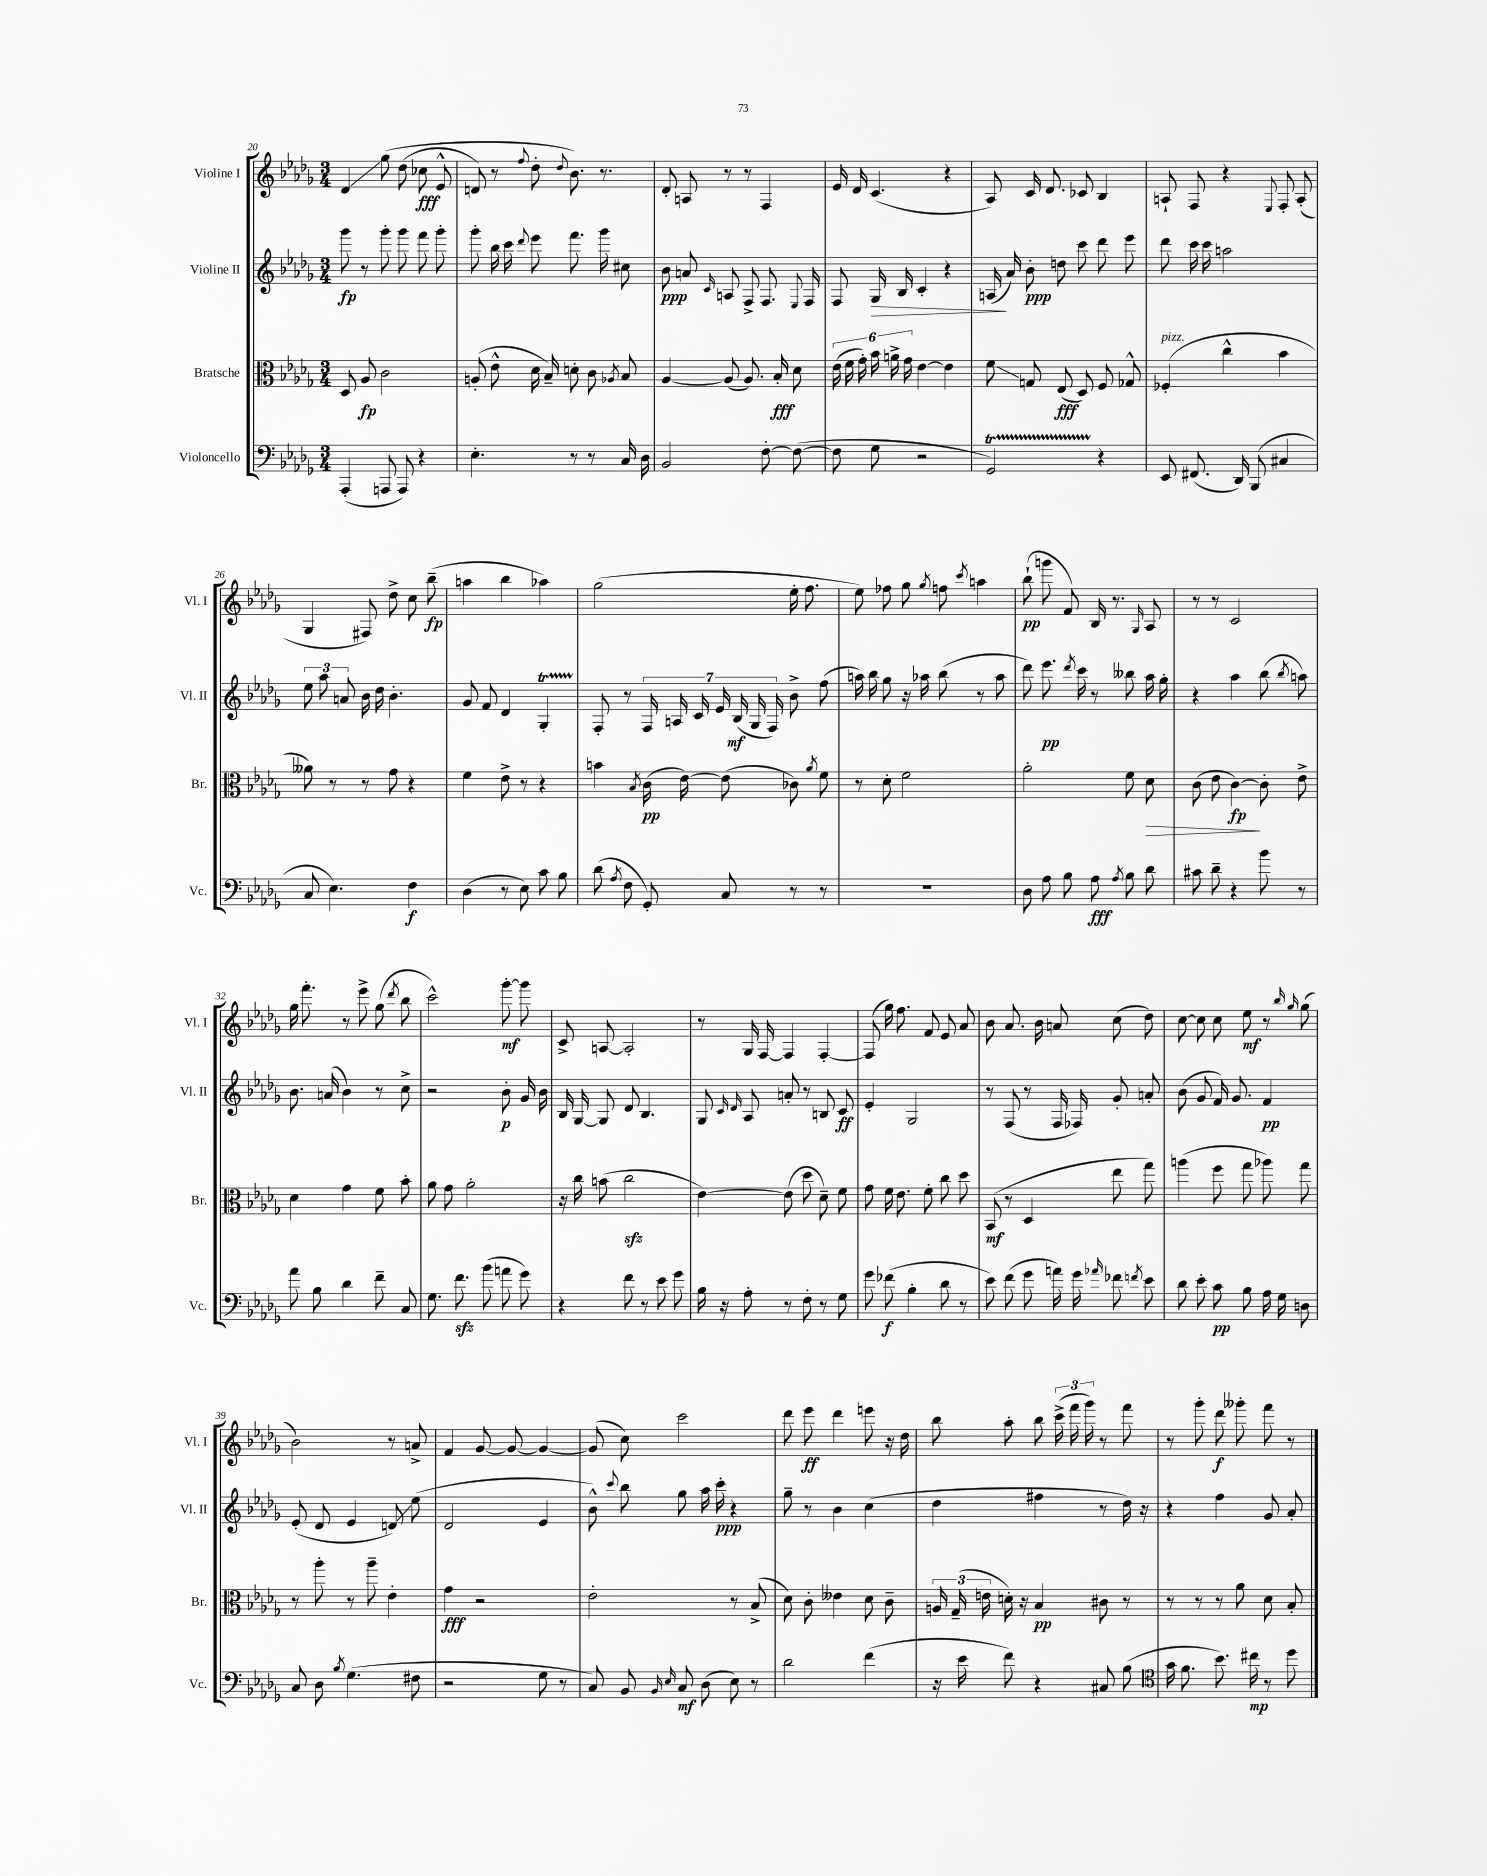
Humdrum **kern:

**kern	**kern	**kern	**kern
*staff4	*staff3	*staff2	*staff1
*clefF4	*clefC3	*clefG2	*clefG2
*k[b-e-a-d-g-]	*k[b-e-a-d-g-]	*k[b-e-a-d-g-]	*k[b-e-a-d-g-]
*M3/4	*M3/4	*M3/4	*M3/4
(4AAA-'/	8D-/	8ggg-\	4d-/
.	8A-/	8r	.
8AAA/	2c\	8ggg-'\	&(8gg-\
8AAA/)	.	8ggg-\	(8dd-\
4r	.	8fff\	8cc-\
.	.	8ggg-'\	8e-^^/
=	=	=	=
4.E-'\	(8A'/	8ggg-'\	8d/)
.	8e-^^\	16bb-\	8r
.	.	16ccc\	.
.	.	8qqddd-/	8qqff/
.	16d-\	8eee-\	8dd-'\
.	16B-~/)	.	.
.	.	.	8qqdd-/
8r	8d'\	8.fff\	8.b-\&)
8r	8c\	.	.
.	.	16ggg-\	8.r
.	8qA-/	.	.
16C/	8B-/	8cc#\	.
16D-\	.	.	.
=	=	=	=
2BB-/	[4A-/	8b-\	8d-'/
.	.	8a/	8A/
.	.	16qqc/	.
.	(8A-/]	8A/	8r
.	8.A-/)	8F^/	8r
[8F'\	.	8.F/	4F/
.	16B-'/	.	.
(8F\_	8d-\	.	.
.	.	8qqE-/	.
.	.	16F/	.
=	=	=	=
8F\]	(24e-\	8F/	16e-/
.	24f\	.	.
.	.	.	16d-/
.	24g-'\)	.	.
8G-\	24b-\	16G-/	(4.c/
.	24a^\	.	.
.	.	16B-/	.
.	24g-\	.	.
2r	[4e-\	4c'/	.
.	4e-\]	4r	4r
=	=	=	=
2GG-/)	8f\	(16A/	8A-/)
.	.	16a-/)	.
.	8G/	8b-'\	16c/
.	.	.	8.d-/
.	(8E-/	8dd\	.
.	8D-/)	8ccc\	8c-/
4r	8F/	8ddd-\	4B-/
.	8G-^^/	8eee-\	.
=	=	=	=
8EE-/	(4F-'/	8ddd-\	8A`/
(8.FF#/	.	16ccc\	8F/
.	.	16ccc\	.
.	4cc^^\	2aa\	4r
16DD-/)	.	.	.
(8BBB-/	.	.	.
.	.	.	8qqE-/
4C#/	4b-\	.	8F'/
.	.	.	(8A'/
=	=	=	=
8C/	8a--\)	12ee-\	4G-/
.	.	12aa-\	.
4.E-\)	8r	.	.
.	.	12a/	.
.	8r	16b-\	8F#/)
.	.	16dd-\	.
.	8g-\	4.b-'\	8dd-^\
4F\	4r	.	8cc\
.	.	.	(8bb-~\
=	=	=	=
(4D-\	4f\	8g-/	4aa\
.	.	8f/	.
8r	8e-^\	4d-/	4bb-\
8E-\)	8r	.	.
8c\	4r	4G-'/	4aa-\)
8B-\	.	.	.
=	=	=	=
(8d-\	4b\	8F'/	(2gg-\
8qA-/	.	.	.
8F\	.	8r	.
.	8qB-/	.	.
8GG-'/)	(16c\	28F/	.
.	.	28A/	.
.	[16e-\)	.	.
.	.	28c/	.
.	.	28e-/	.
8C/	(8e-\]	.	.
.	.	(28B-/	.
.	.	28G-/	.
.	.	28F/)	.
8r	8c-\)	8b-^\	16ee-'\
.	.	.	8.ff\
.	8qa-/	.	.
8r	8f\	(8ff\	.
=	=	=	=
2.r	8r	16aa\)	8ee-\)
.	.	16bb-\	.
.	8d-'\	8gg-\	8ff-\
.	2f\	16r	8gg-\
.	.	16aa-\	.
.	.	.	8qgg-/
.	.	(8bb-\	8ff\
.	.	.	8qccc/
.	.	8r	4aa\
.	.	8aa-\	.
=	=	=	=
8D-\	2a-'\	8ddd-\)	(8bb-`\
8A-\	.	8.eee-\	8ggg\
8B-\	.	.	8f/)
.	.	8qddd-/	.
.	.	16ccc\	.
8A-\	.	8r	16B-/
.	.	.	8.r
8qA-/	.	.	.
8B-\	8f\	8bb--\	.
.	.	.	16qqG-/
8d-\	8d-\	16aa-\	8A-/
.	.	16gg-'\	.
=	=	=	=
8c#\	(8c\	4r	8r
8d-~\	8e-\	.	8r
4r	[4c\)	4aa-\	2c/
8b-\	8c'\]	(8bb-\	.
.	.	8qbb-/	.
8r	8e-^\	8aa\)	.
=	=	=	=
8a-\	4d-\	8.b-\	16gg-\
.	.	.	8.fff'\
8B-\	.	.	.
.	.	(16a/	.
4d-\	4g-\	4b-\)	8r
.	.	.	8eee-^\
8f~\	8f\	8r	(8gg-\
.	.	.	8qddd-/
8C/	8b-'\	8cc^\	8bb-\
=	=	=	=
8.G-\	8a-\	2r	2ccc^^\)
.	8g-\	.	.
8.f\	.	.	.
.	2a-'\	.	.
(8b-\	.	.	.
8a\	.	8b-'\	[8ggg-'\
8g-\)	.	16g-/	8ggg-\]
.	.	16b-\	.
=	=	=	=
4r	16r	16B-/	8c^/
.	16cc\	[16G-/	.
.	(8b\	8G-/]	[8A/
8f\	2cc\	8d-/	2A'/]
8r	.	4.B-/	.
8e-\	.	.	.
8g-\	.	.	.
=	=	=	=
16B-\	[4e-\)	8G-/	8r
16r	.	.	.
.	.	16qqc/	.
.	.	16qqd-/	.
8A-'\	.	8A-/	16G-/
.	.	.	[16F/
8r	(8e-\]	8a'/	4F/]
8F'\	8dd-\	8r	.
8r	8d-~\)	8B/	[4F'/
8G-\	8f\	8c/	.
=	=	=	=
8g-\	8g-\	4e-'/	(8F/]
(8f-\	16f\	.	16gg-\)
.	8.e-\	.	8.ff\
4B-'\	.	2G-/	.
.	8f'\	.	8f/
8d-\	8cc\	.	8e-/
8r	8dd-\	.	8a-/
=	=	=	=
8e-\)	(8BB-/	8r	8b-\
(8f\	8r	(8F/	8.a-/
8g-\	4D-/	8r	.
.	.	.	16b-\
16a\)	.	16F/	8a/
16g-\	.	16F-/)	.
16qqa-/	.	.	.
8f-\	8ee-\	8g-'/	(8cc\
8qf/	.	.	.
8e-\	8gg-\)	8a'/	8dd-\)
=	=	=	=
8d-\	(4aa\	(8b-\	[8cc\
8e-'\	.	8g-/	8cc\]
8c\	8ff\	16f/)	8cc\
.	.	8.g-/	.
8B-\	8gg-\	.	8ee-\
16A-\	8aa-\)	4f/	8r
16G-\	.	.	.
.	.	.	16qqbb-/
.	.	.	16qqgg-/
8D\	8gg-\	.	(8gg-\
=	=	=	=
8C/	8r	(8e-'/	2b-\)
8D-\	8aa-'\	8d-/	.
8qB-/	.	.	.
(4.G-\	8r	4e-/	.
.	8aa-~\	.	.
.	4e-'\	8d/)	8r
8F#\	.	(8ee-\	8a^/
=	=	=	=
2r	4g-\	2d-/	4f/
.	2r	.	[8g-/
.	.	.	8g-/_
8G-\	.	4e-/	4g-/_
8r	.	.	.
=	=	=	=
8C/)	2e-'\	8b-^^\)	(8g-/]
.	.	8qqccc/	.
8BB-/	.	8bb-\	8cc\)
16qqBB-/	.	.	.
16qqE-/	.	.	.
8C/	.	8gg-\	2ccc\
(8D-\	.	16aa-\	.
.	.	16ccc'\	.
8E-\)	8r	4r	.
8r	(8B-^/	.	.
=	=	=	=
2d-\	8d-\)	8gg-~\	8ddd-\
.	8c'\	8r	8eee-\
.	4e--\	4b-\	4ddd-\
(4f\	8d-\	(4cc\	8eee\
.	8c~\	.	16r
.	.	.	16dd-\
=	=	=	=
16r	24A/	4dd-\	8bb-\
.	(24G-~/	.	.
16e-\	.	.	.
.	24e\	.	.
8f\)	16d'\)	.	8aa-'\
.	16r	.	.
4r	4B-/	4ff#\	8bb-\
.	.	.	(24ccc^\
.	.	.	24fff\
.	.	.	24ggg-\)
8C#/	8c#\	8r	8r
(8B-\	8r	16dd-\)	8fff\
.	.	16r	.
=	=	=	=
*clefC4	*	*	*
16g-\	8r	4r	8r
8.f\	.	.	.
.	8r	.	8ggg-'\
8.b-\)	8r	4ff\	8ddd-\
.	8a-\	.	8ggg--'\
16cc#\	.	.	.
8r	8d-\	8g-/	8fff\
8dd-\	8B-'/	8a-'/	8r
==	==	==	==
*-	*-	*-	*-
